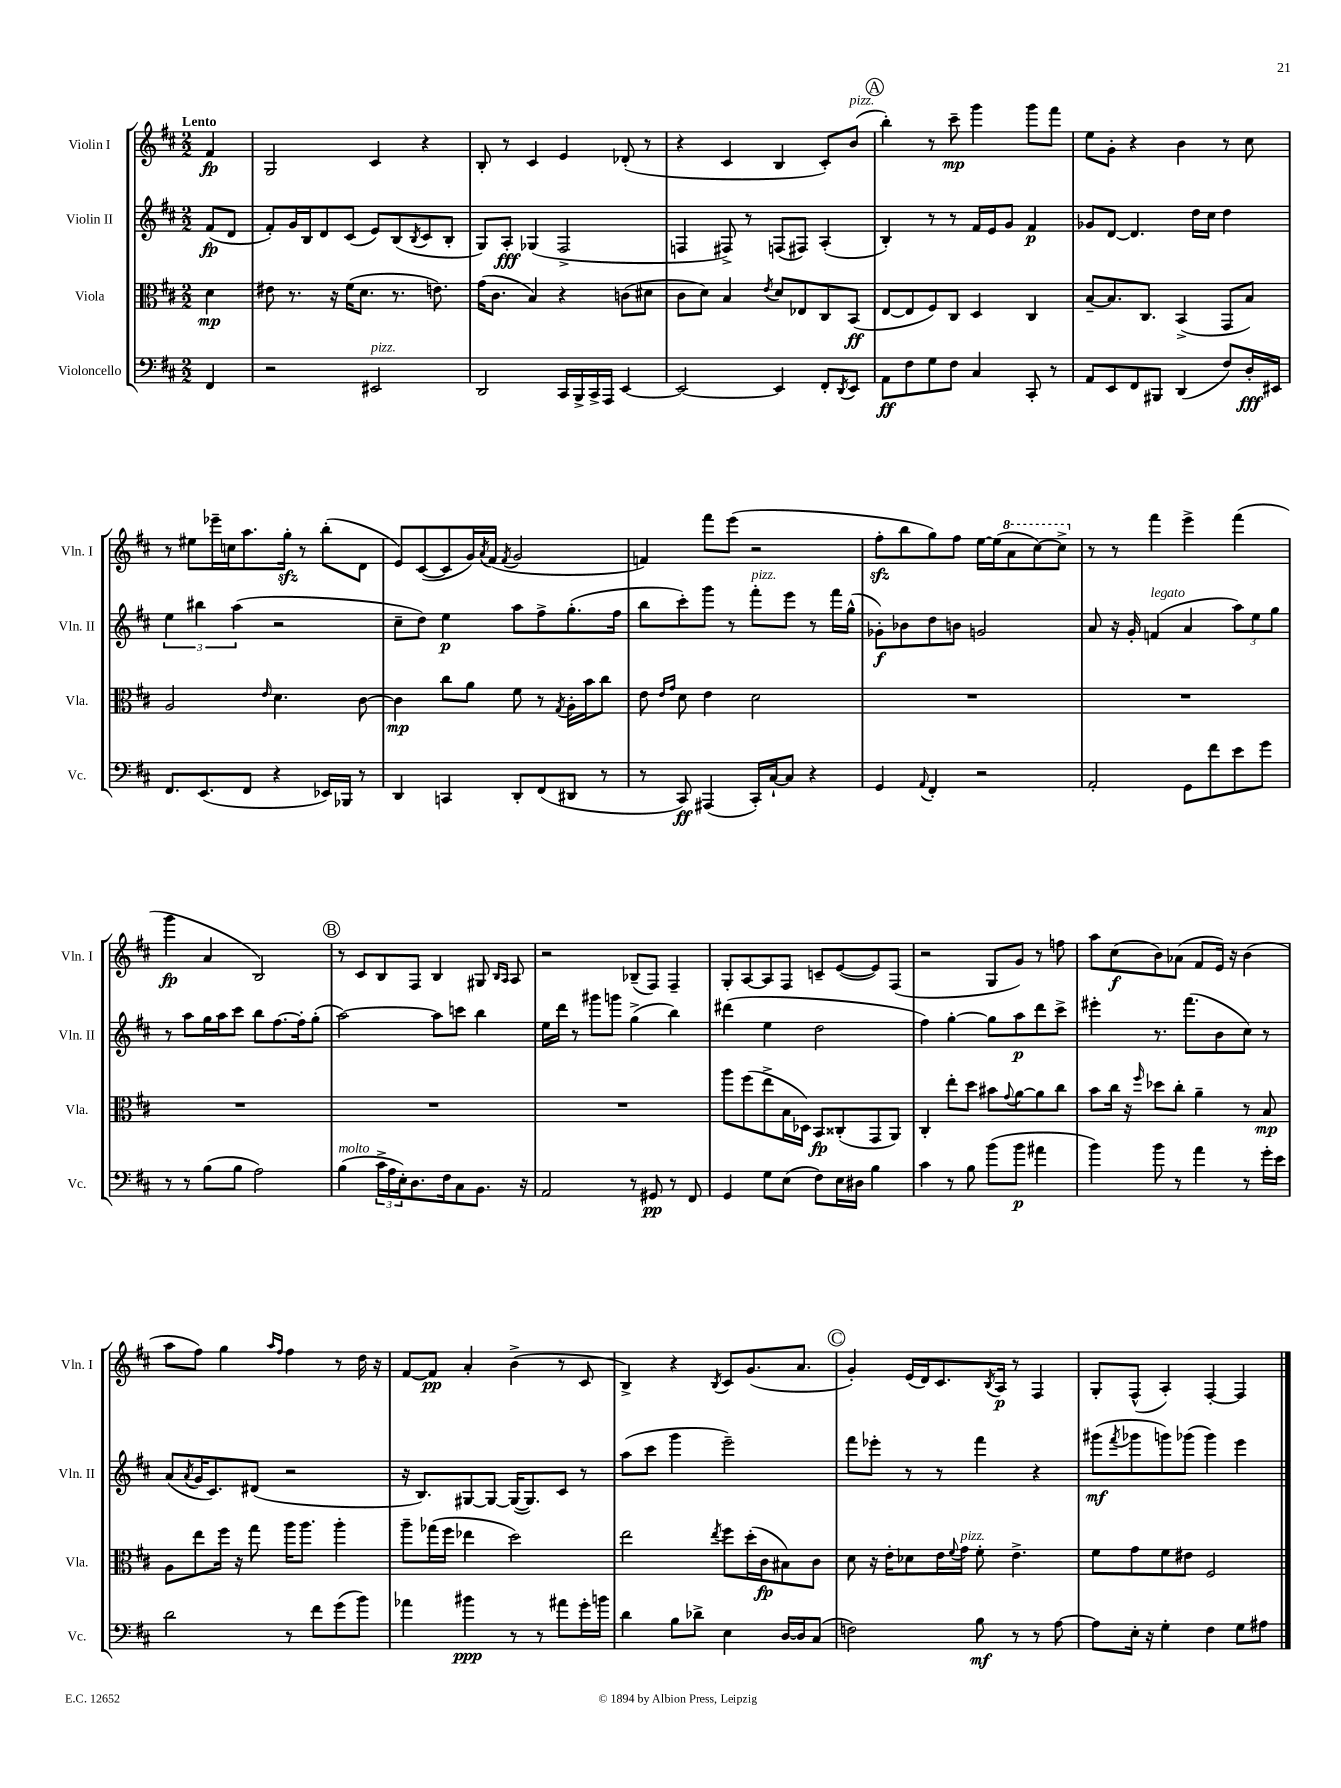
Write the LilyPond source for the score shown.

<<
\new StaffGroup <<
\new Staff = "s0" \with { instrumentName = "Violin I" shortInstrumentName = "Vln. I" } {
    \clef treble \key d \major \numericTimeSignature \time 2/2 \partial 4 \tempo "Lento"
    fis'4\fp |
    g2 cis'4 r4 |
    b8-. r8 cis'4 e'4 des'8-.( r8 |
    r4 cis'4 b4 cis'8-.) b'8^\markup { \italic "pizz." }( |
    \mark \markup { \circle "A" } b''4-.) r8 cis'''8--\mp g'''4 g'''8 fis'''8 |
    e''8 g'8-. r4 b'4 r8 cis''8 |
    r8 eis''8 ees'''16-- c''16 a''8. g''16-.\sfz r8 b''8-.( d'8 |
    e'8) cis'8~( cis'8 g'16) \acciaccatura { a'8 } fis'16( \acciaccatura { fis'8 } g'2 |
    f'4) fis'''8 e'''8( r2 |
    fis''8-.\sfz b''8 g''8) fis''8 e''16~ e''16( \ottava #1 a''8 cis'''8~) cis'''8-> \ottava #0 |
    r8 r8 fis'''4 e'''4-> fis'''4( |
    g'''4\fp a'4 b2) |
    \mark \markup { \circle "B" } r8 cis'8 b8 fis8 b4 gis8 \grace { b16 a16 } a8 |
    r2 bes8--( fis8) fis4-- |
    g8-. a8~ a8 fis8 c'8-- e'8~( e'8) fis8( |
    r2 g8 g'8) r8 f''8 |
    a''8 cis''8\f( b'8) aes'8( fis'8 e'16) r16 b'4( |
    a''8 fis''8) g''4 \grace { a''16 fis''16 } fis''4 r8 d''16 r16 |
    fis'8~ fis'8\pp a'4-. b'4->( r8 cis'8 |
    b4->) r4 \acciaccatura { b8 } cis'8 g'8.( a'8. |
    \mark \markup { \circle "C" } g'4-.) e'16( d'16) cis'8. \acciaccatura { b8 } a16\p r8 fis4 |
    g8-. fis8-^( a4-.) fis4~-. fis4 \bar "|." |
}
\new Staff = "s1" \with { instrumentName = "Violin II" shortInstrumentName = "Vln. II" } {
    \clef treble \key d \major \numericTimeSignature \time 2/2 \partial 4
    fis'8\fp( d'8 |
    fis'8-.) g'16 b16 d'8 cis'8( e'8) b8( \acciaccatura { b8 } cis'8 b8-. |
    g8) a8-.\fff ges4( fis2-> |
    f4 fis8->) r8 f8( fis8) a4-.( |
    \mark \markup { \circle "A" } b4-.) r8 r8 fis'16 e'16 g'8 fis'4\p |
    ges'8 d'8~ d'4. d''16 cis''16 d''4 |
    \tuplet 3/2 { e''4 bis''4 a''4( } r2 |
    cis''8-- d''8) e''4\p a''8 fis''8-> g''8.-.( fis''16 |
    b''8 cis'''8-.) g'''8 r8 fis'''8-.^\markup { \italic "pizz." } e'''8 r8 fis'''16 g''16-^( |
    ges'8-.\f) bes'8 d''8 b'8 g'2 |
    a'8 r16 g'16-. f'4^\markup { \italic "legato" }( a'4 \tuplet 3/2 { a''8) e''8 g''8 } |
    r8 a''8 g''16 a''16 cis'''8 b''8 fis''8.~ fis''16-. g''8-.( |
    \mark \markup { \circle "B" } a''2~) a''8 c'''8 b''4 |
    e''16 d'''16 r8 gis'''8 g'''8 g''4->( b''4) |
    dis'''4( e''4 d''2 |
    fis''4) g''4~-. g''8 a''8\p d'''8 cis'''8-> |
    eis'''4-. r8. fis'''8.( b'8 cis''8) r8 |
    a'8( \acciaccatura { a'8 } g'16 cis'8.) dis'8( r2 |
    r16 b8.) gis8~ gis8~ gis16~( gis8.) cis'8 r8 |
    a''8( cis'''8 g'''4 e'''2--) |
    \mark \markup { \circle "C" } fis'''8 ees'''8-. r8 r8 fis'''4 r4 |
    gis'''8\mf( \acciaccatura { fis'''8 } ges'''8 g'''8) ges'''8( ges'''4) e'''4 \bar "|." |
}
\new Staff = "s2" \with { instrumentName = "Viola" shortInstrumentName = "Vla." } {
    \clef alto \key d \major \numericTimeSignature \time 2/2 \partial 4
    d'4\mp |
    eis'8 r8. r16 fis'16( d'8. r8. e'8.) |
    g'16( cis'8. b4) r4 c'8( dis'8 |
    cis'8 d'8) b4 \acciaccatura { e'8 } d'8 ees8 cis8 b,8\ff( |
    \mark \markup { \circle "A" } e8~ e8 fis8) cis8 d4 cis4 |
    b8~-- b8. cis8. b,4->( g,8 b8) |
    a2 \grace { e'16 } d'4. cis'8~ |
    cis'4\mp cis''8 a'8 fis'8 r8 \acciaccatura { g8 } a16-. b'16 cis''8 |
    e'8 \grace { e'16 g'16 } d'8 e'4 d'2 |
    R1 |
    R1 |
    R1 |
    \mark \markup { \circle "B" } R1 |
    R1 |
    a''8 fis''8( e''8-> b16 des16) b,8\fp cisis8-.( g,8 a,8) |
    cis4-. e''8-. d''8 bis'8 \appoggiatura { g'8 } a'8~ a'8 cis''8 |
    b'8 cis''16 r16 \grace { fis''16 } des''8 cis''8-. a'4-- r8 b8\mp |
    a8 e''8 fis''16 r16 g''8 a''16 a''8. a''4-. |
    a''8-- ges''16( fis''16 ees''4 d''2) |
    e''2 \acciaccatura { e''8 } fis''8 d''16-.( cis'16\fp bis8) cis'8 |
    \mark \markup { \circle "C" } d'8 r16 e'16-. des'8 e'16 \appoggiatura { fis'8 } g'16^\markup { \italic "pizz." } fis'8-. e'4.-> |
    fis'8 g'8 fis'8 eis'8 fis2 \bar "|." |
}
\new Staff = "s3" \with { instrumentName = "Violoncello" shortInstrumentName = "Vc." } {
    \clef bass \key d \major \numericTimeSignature \time 2/2 \partial 4
    fis,4 |
    r2 eis,2^\markup { \italic "pizz." } |
    d,2 cis,16 b,,16-> cis,16-> a,,16 e,4~ |
    e,2~ e,4 fis,8-. \acciaccatura { d,8 } e,8 |
    \mark \markup { \circle "A" } a,8\ff fis8 g8 fis8 cis4 cis,8-. r8 |
    a,8 e,8 fis,8 bis,,8 d,4( fis8) d16-.\fff eis,16 |
    fis,8. e,8.( fis,8 r4 ees,16) bes,,16 r8 |
    d,4 c,4 d,8-. fis,8( dis,8 r8 |
    r8 cis,8\ff) ais,,4( cis,16-.) cis16~-! cis8 r4 |
    g,4 \appoggiatura { a,8 } fis,4-. r2 |
    a,2-. g,8 fis'8 e'8 g'8 |
    r8 r8 b8( b8 a2) |
    \mark \markup { \circle "B" } b4^\markup { \italic "molto" }( \tuplet 3/2 { cis'16-> a16 e16-.) } d8. fis16 cis8 b,8. r16 |
    a,2 r8 gis,8\pp r8 fis,8 |
    g,4 g8 e8( fis8) e16 dis16 b4 |
    cis'4 r8 b8 b'8( b'8\p ais'4 |
    b'4) b'8 r8 a'4 r8 g'16-. e'16 |
    d'2 r8 fis'8 g'8( b'8) |
    aes'4 bis'4\ppp r8 r8 ais'8 g'16-. b'16 |
    d'4 b8 des'8-> e4 d16~ d16 cis8( |
    \mark \markup { \circle "C" } f2) b8\mf r8 r8 a8~ |
    a8 e16-. r16 g4-. fis4 g8 ais8 \bar "|." |
}
>>
>>
\layout { \context { \Score \remove "Bar_number_engraver" } }
